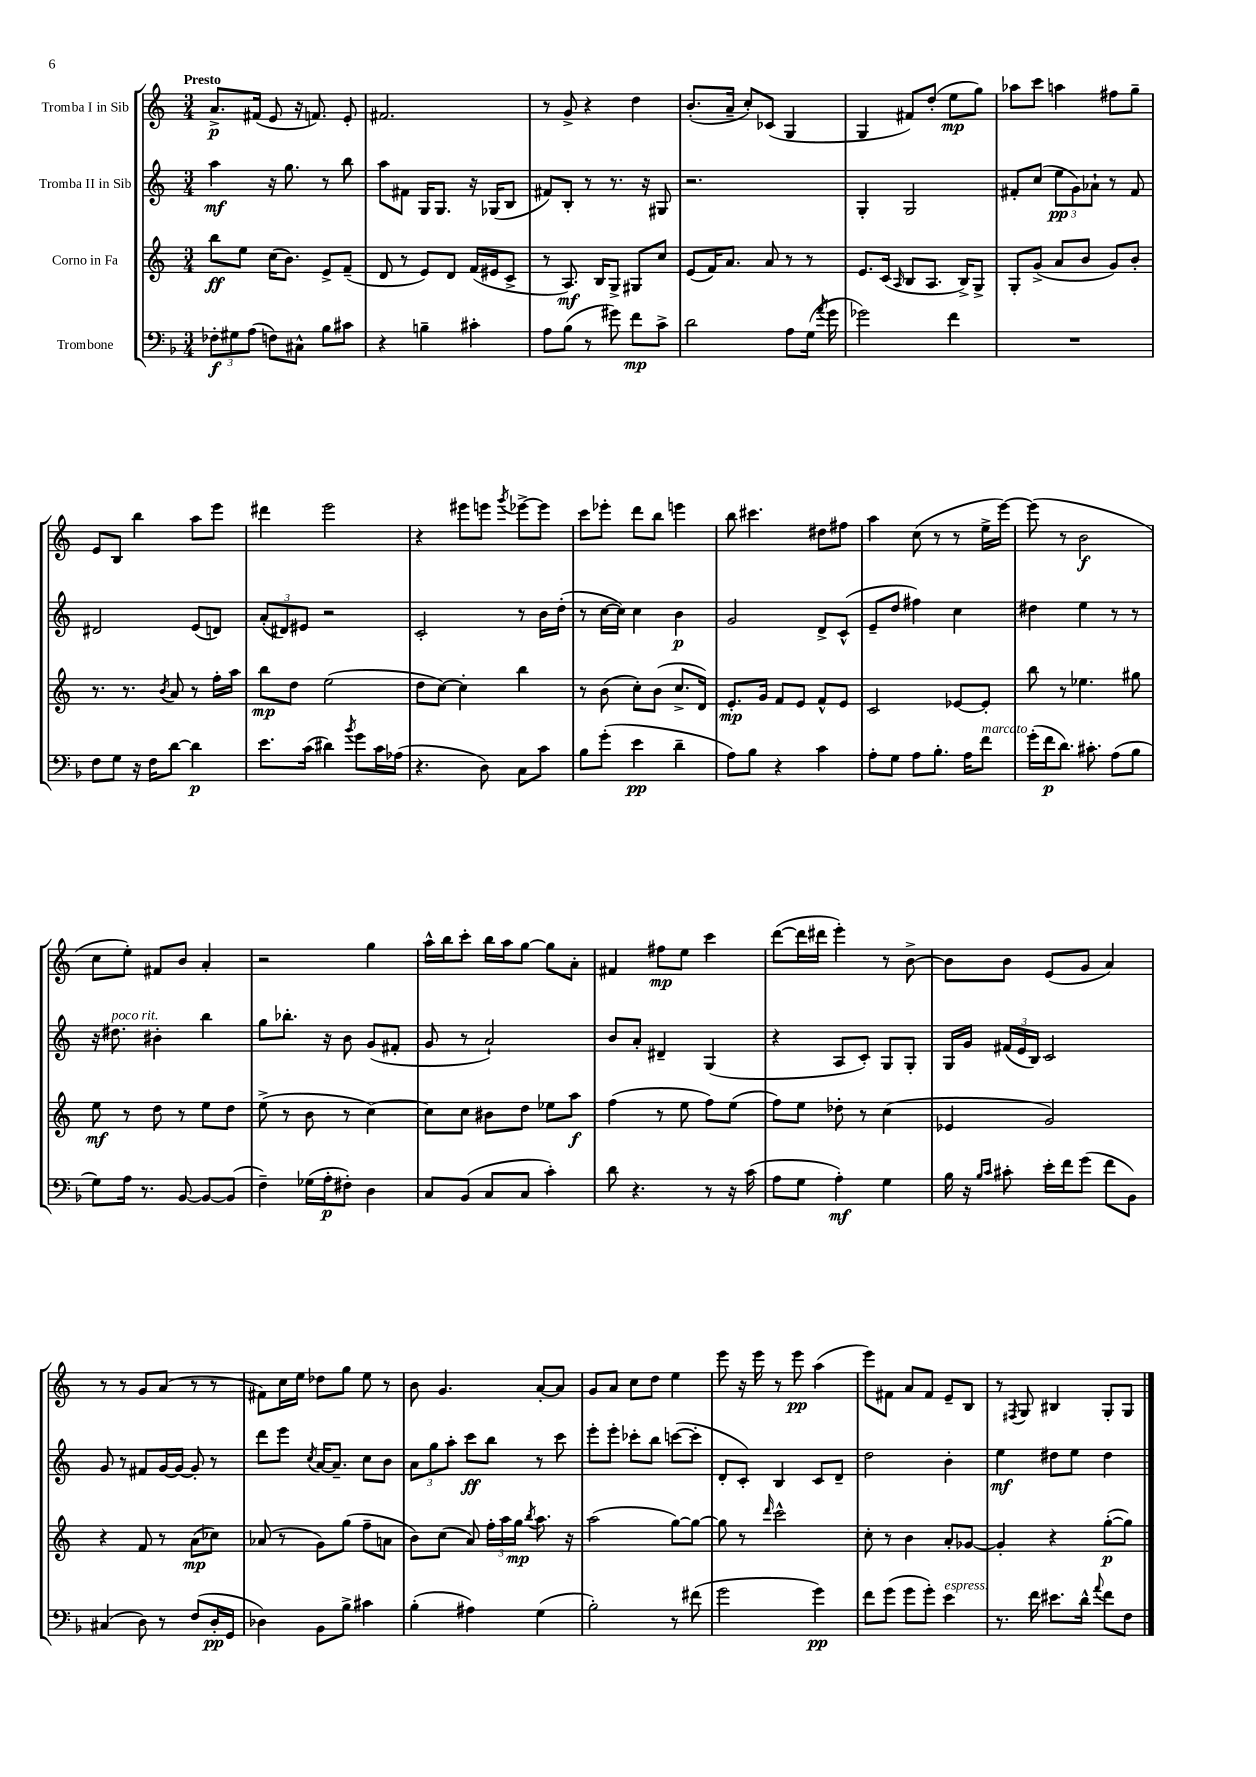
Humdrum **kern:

**kern	**kern	**kern	**kern
*staff4	*staff3	*staff2	*staff1
*clefF4	*clefG2	*clefG2	*clefG2
*k[b-]	*k[]	*k[]	*k[]
*M3/4	*M3/4	*M3/4	*M3/4
12F-'	8bb	4aa	8.a^
12G#	.	.	.
.	8ee	.	.
(12A	.	.	.
.	.	.	(16f#
8F)	(16cc	16r	8e
.	8.b)	8.gg	.
8C#^^	.	.	16r
.	.	.	8.f)
8B-	8e^	8r	.
8c#	(8f~	8bb	8e'
=	=	=	=
4r	8d	8aa	2.f#
.	8r	8f#	.
4B~	8e)	16G	.
.	.	8.G	.
.	8d	.	.
4c#'	(16f	16r	.
.	16e#	(16G-	.
.	8c^	8B	.
=	=	=	=
8A	8r	8f#)	8r
(8B-	8.A)	8B'	8g^
8r	.	8r	4r
.	16B	.	.
8g#)	8G^	8.r	.
8f	8G#	.	4dd
.	.	16r	.
8c^	8cc	8G#	.
=	=	=	=
2d	(8e	2.r	(8.b'
.	16f)	.	.
.	8.a	.	16a~
.	.	.	8cc')
.	8a	.	(8c-
8A	8r	.	4G
(16G	8r	.	.
8qa	.	.	.
16g	.	.	.
=	=	=	=
2g-)	8.e	4G'	4G
.	(16c	.	.
.	16qqA	.	.
.	8B	2G	8f#)
.	8.A	.	(8dd'
4f	.	.	8ee
.	16B^)	.	.
.	8G^	.	8gg)
=	=	=	=
2.r	8G'	8f#'	8aa-
.	(8g^	(8cc	8ccc
.	8a	12ee	4aa
.	.	12g)	.
.	8b	.	.
.	.	12a-`	.
.	8g)	8r	8ff#
.	8b'	8f#	8gg~
=	=	=	=
8F	8.r	2d#	8e
8G	.	.	8B
.	8.r	.	.
16r	.	.	4bb
16F	.	.	.
.	8qb	.	.
[8d	8a	.	.
4d]	8r	(8e	8aa
.	16ff'	8d)	8eee
.	16aa	.	.
=	=	=	=
8.e	8bb	(12a'	4ddd#
.	.	12d#)	.
.	8dd	.	.
.	.	12e#	.
(16c	.	.	.
4d#)	(2ee	2r	2eee
8qb-	.	.	.
8g	.	.	.
16c	.	.	.
(16A-	.	.	.
=	=	=	=
4.r	8dd	2c'	4r
.	[8cc)	.	.
.	4cc']	.	8eee#
8D)	.	.	8eee
.	.	.	8qggg
8C	4bb	8r	[8eee-^
8c	.	16b	8eee-]
.	.	(16dd'	.
=	=	=	=
8B-	8r	8r	8ccc
(8g'	(8b	[16cc	8eee-'
.	.	16cc])	.
4e	8cc')	4cc	8ddd
.	(8b	.	8bb
4d~	8.cc^	4b	4eee
.	16d)	.	.
=	=	=	=
8A)	8.e'	2g	8bb
8B-	.	.	4.ccc#
.	16g	.	.
4r	8f	.	.
.	8e	.	.
4c	8f^^	8d^	8dd#
.	8e	(8c^^	8ff#
=	=	=	=
8A'	2c	8e~	4aa
8G	.	8dd	.
8A	.	4ff#)	(8cc
8.B-'	.	.	8r
.	[8e-	4cc	8r
16A	.	.	.
8f	8e-']	.	16ee^
.	.	.	[16eee)
=	=	=	=
(16g'	8bb	4dd#	(8eee]
16f	.	.	.
8.d)	8r	.	8r
.	4.ee-	4ee	2b
8.c#'	.	.	.
(8A	.	8r	.
8B-	8gg#	8r	.
=	=	=	=
8G)	8ee	16r	8cc
.	.	8.dd#	.
16A	8r	.	8ee')
8.r	.	.	.
.	8dd	4b#'	8f#
[8BB-	8r	.	8b
8BB-_	8ee	4bb	4a'
(8BB-]	8dd	.	.
=	=	=	=
4F~)	(8ee^	8gg	2r
.	8r	8.bb-'	.
(16G-	8b	.	.
16A'	.	16r	.
8F#')	8r	8b	.
4D	[4cc)	(8g	4gg
.	.	8f#'	.
=	=	=	=
8C	8cc]	8g	16aa^^
.	.	.	16bb
(8BB-	8cc	8r	8ccc'
8C	8b#	2a`)	16bb
.	.	.	16aa
8C	8dd	.	[8gg
4c')	8ee-	.	8gg]
.	8aa	.	8a'
=	=	=	=
8d	(4ff	8b	4f#
4.r	.	8a'	.
.	8r	4d#~	8ff#
.	8ee	.	8ee
8r	8ff)	(4G	4ccc
16r	(8ee	.	.
(16c	.	.	.
=	=	=	=
8A	8ff)	4r	([8ddd
8G	8ee	.	16ddd]
.	.	.	16ddd#
4A')	8dd-'	8A	4eee')
.	8r	8c')	.
4G	(4cc	8G	8r
.	.	8G'	[8b^
=	=	=	=
16B-	4e-	16G	8b]
16r	.	16g	.
16qqB-	.	.	.
16qqc	.	.	.
8c#'	.	(24f#	8b
.	.	24e	.
.	.	24B)	.
16e'	2g)	2c	(8e
16f	.	.	.
(8g	.	.	8g
8f	.	.	4a)
8BB-)	.	.	.
=	=	=	=
(4C#	4r	8g	8r
.	.	8r	8r
8D)	8f	8f#	8g
8r	8r	[16g	(8a
.	.	16g_	.
(8F	(8a	8g']	8r
16D'	8cc-)	8r	8r
16GG	.	.	.
=	=	=	=
4D-)	(8a-	8ddd	8f#)
.	8r	8eee	16cc
.	.	.	16ee
.	.	8qcc	.
8BB-	8g)	[16a	8dd-
.	.	8.a~]	.
8B-^	(8gg	.	8gg
4c#	8ff~	8cc	8ee
.	8a	8b	8r
=	=	=	=
(4B-'	8b)	12a	8b
.	.	12gg	.
.	(8cc	.	4.g
.	.	12aa'	.
4A#)	8a)	8ccc	.
.	24ff'	8bb	.
.	24aa	.	.
.	24gg	.	.
.	8qbb	.	.
(4G	8.aa	8r	[8a'
.	.	8ccc	8a]
.	16r	.	.
=	=	=	=
2B-')	(2aa	8eee'	8g
.	.	8eee'	8a
.	.	8ccc-'	8cc
.	.	8bb	8dd
8r	[8gg)	([8ccc	4ee
(8f#	8gg_	8ccc']	.
=	=	=	=
2g	8gg]	8d'	8eee
.	8r	8c')	16r
.	.	.	16eee
.	16qqddd	.	.
.	2ccc^^	4B	8r
.	.	.	8eee
4g)	.	8c	(4aa
.	.	8d~	.
=	=	=	=
8f	8cc'	2dd	8eee)
(8g	8r	.	8f#
8g	4b	.	8a
8g')	.	.	8f#
4e	8a'	4b'	8e~
.	[8g-	.	8B
=	=	=	=
8.r	4g-']	4ee	8r
.	.	.	8qF#
.	.	.	8G
16f	.	.	.
8.e#	4r	8dd#	4B#
.	.	8ee	.
16d^^	.	.	.
8qqa	.	.	.
8f	([8gg'	4dd#	8G'
8F	8gg])	.	8G
==	==	==	==
*-	*-	*-	*-
